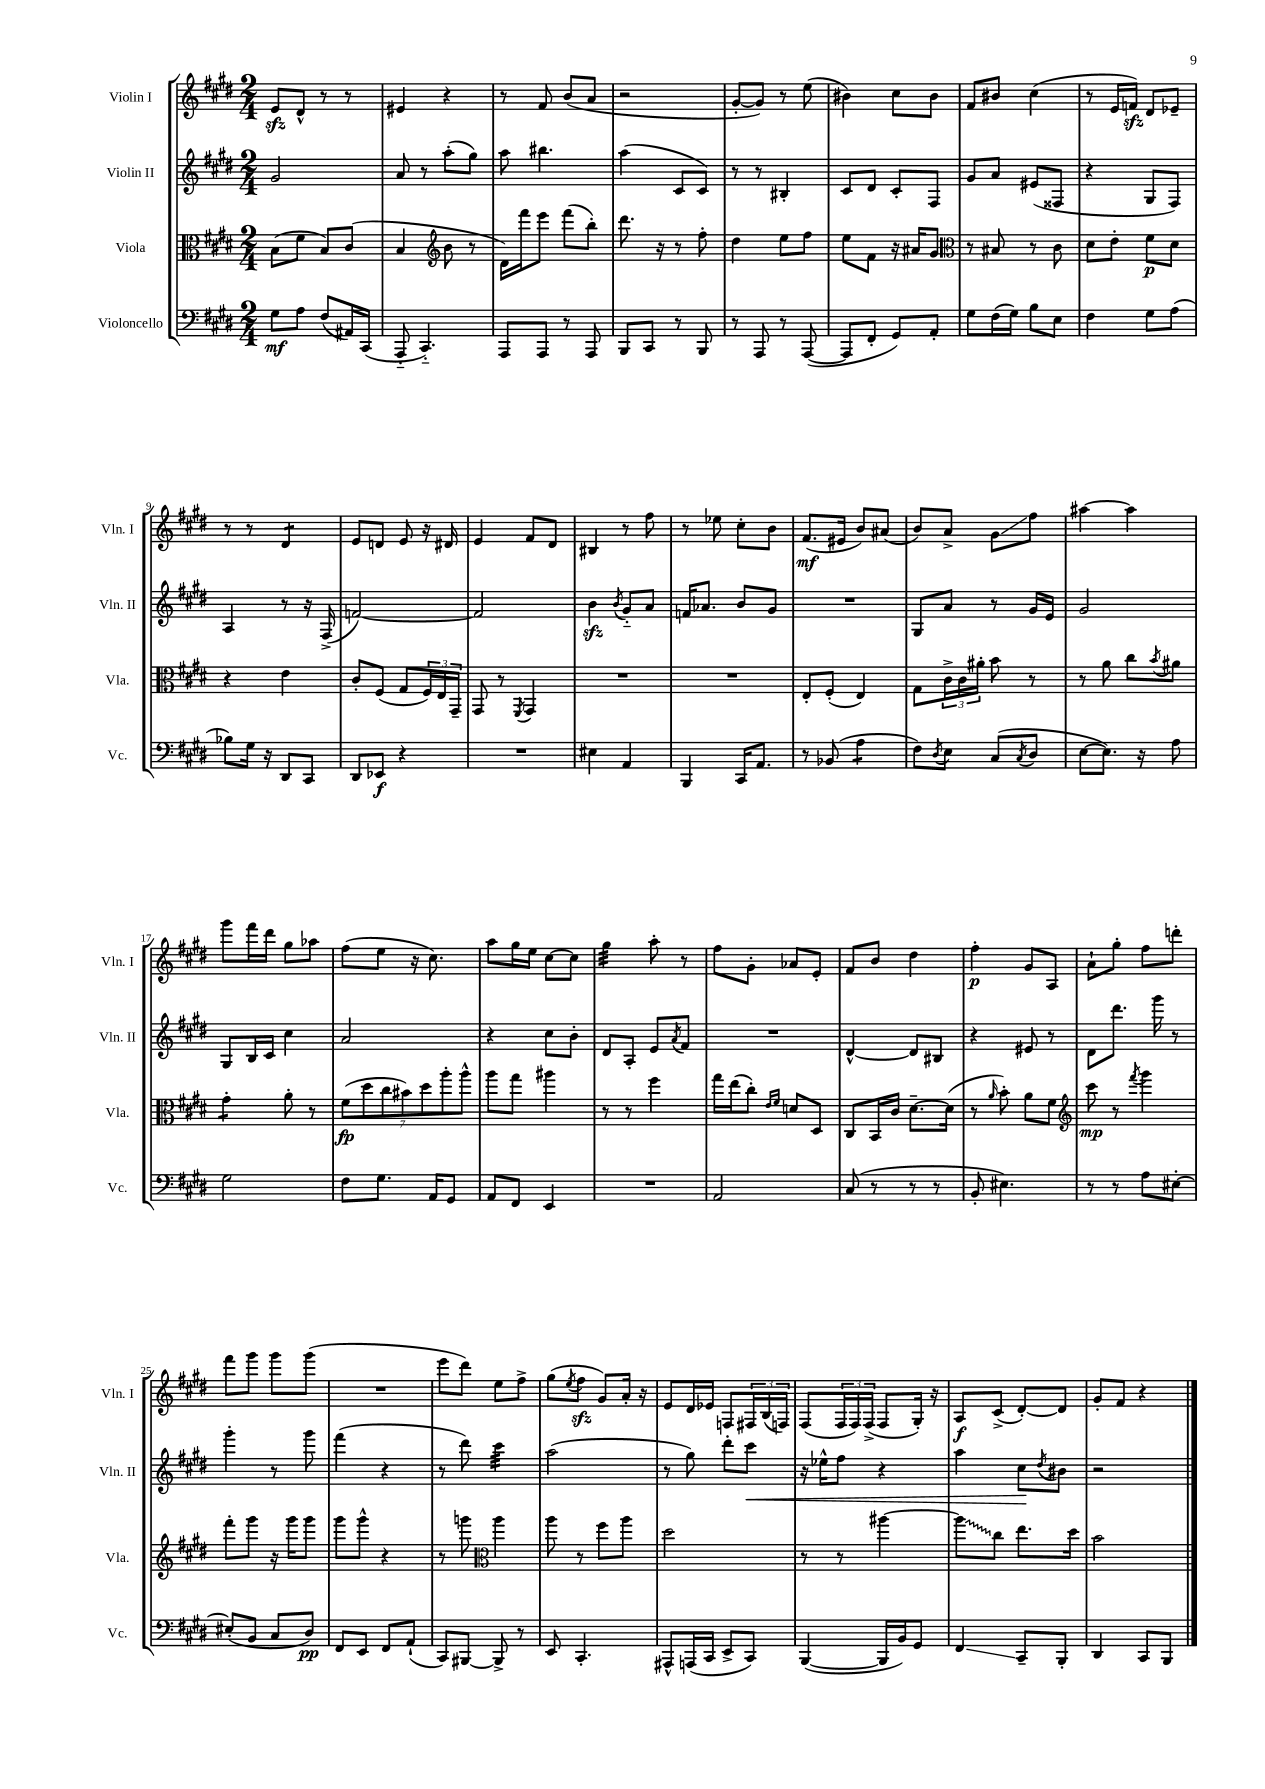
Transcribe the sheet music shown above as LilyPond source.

<<
\new StaffGroup <<
\new Staff = "s0" \with { instrumentName = "Violin I" shortInstrumentName = "Vln. I" } {
    \clef treble \key e \major \numericTimeSignature \time 2/4
    e'8\sfz dis'8-^ r8 r8 |
    eis'4 r4 |
    r8 fis'8 b'8( a'8 |
    r2 |
    gis'8~-. gis'8) r8 e''8( |
    bis'4) cis''8 bis'8 |
    fis'8 bis'8 cis''4( |
    r8 e'16 f'16\sfz) dis'8 ees'8-- |
    r8 r8 dis'4:8 |
    e'8 d'8 e'8 r16 dis'16 |
    e'4 fis'8 dis'8 |
    bis4 r8 fis''8 |
    r8 ees''8 cis''8-. b'8 |
    fis'8.\mf( eis'16 b'8) ais'8( |
    b'8) a'8-> gis'8\glissando fis''8 |
    ais''4~ ais''4 |
    gis'''8 fis'''16 dis'''16 gis''8 aes''8 |
    fis''8( e''8 r16 cis''8.) |
    a''8 gis''16 e''16 cis''8~ cis''8 |
    gis''4:32 a''8-. r8 |
    fis''8 gis'8-. aes'8 e'8-. |
    fis'8 b'8 dis''4 |
    fis''4-.\p gis'8 a8 |
    a'8-! gis''8-. fis''8 d'''8-. |
    fis'''8 gis'''8 gis'''8 gis'''8( |
    R2 |
    e'''8 dis'''8) e''8 fis''8-> |
    gis''8( \acciaccatura { e''8 } fis''8\sfz gis'8) a'16-. r16 |
    e'8 dis'16 ees'16 f8 \tuplet 3/2 { fis16 b16( f16) } |
    fis8( \tuplet 3/2 { fis16 fis16) fis16->( } fis8 gis16-.) r16 |
    a8\f cis'8->( dis'8~-.) dis'8 |
    gis'8-. fis'8 r4 \bar "|." |
}
\new Staff = "s1" \with { instrumentName = "Violin II" shortInstrumentName = "Vln. II" } {
    \clef treble \key e \major \numericTimeSignature \time 2/4
    gis'2 |
    a'8 r8 a''8-.( gis''8) |
    a''8 bis''4. |
    a''4( cis'8 cis'8) |
    r8 r8 bis4-. |
    cis'8 dis'8 cis'8-. fis8 |
    gis'8 a'8 eis'8( fisis8 |
    r4 gis8 fis8) |
    a4 r8 r16 fis16->( |
    f'2~) |
    f'2 |
    b'4\sfz \acciaccatura { b'8 } gis'8-_ a'8 |
    f'16 aes'8. b'8 gis'8 |
    R2 |
    gis8 a'8 r8 gis'16 e'16 |
    gis'2 |
    gis8 b16 cis'16 cis''4 |
    a'2 |
    r4 cis''8 b'8-. |
    dis'8 a8-. e'8 \acciaccatura { a'8 } fis'8 |
    R2 |
    dis'4~-^ dis'8 bis8 |
    r4 eis'8 r8 |
    dis'8 dis'''8. gis'''16 r8 |
    gis'''4-. r8 gis'''8 |
    fis'''4( r4 |
    r8 dis'''8) cis'''4:32 |
    a''2( |
    r8 gis''8) dis'''8-. cis'''8\< |
    r16 ees''16-^ fis''8 r4 |
    a''4 cis''8\! \acciaccatura { dis''8 } bis'8 |
    r2 \bar "|." |
}
\new Staff = "s2" \with { instrumentName = "Viola" shortInstrumentName = "Vla." } {
    \clef alto \key e \major \numericTimeSignature \time 2/4
    b8( fis'8 b8) cis'8( |
    b4 \clef treble b'8 r8 |
    dis'16) fis'''16 e'''8 fis'''8( b''8-.) |
    dis'''8. r16 r8 fis''8-. |
    dis''4 e''8 fis''8 |
    e''8 fis'8 r16 ais'16 gis'8 |
    \clef alto r8 bis8 r8 cis'8 |
    dis'8 e'8-. fis'8\p dis'8 |
    r4 e'4 |
    cis'8-. fis8( gis8 \tuplet 3/2 { fis16) e16 gis,16-- } |
    gis,8 r8 \acciaccatura { fis,8 } gis,4 |
    R2 |
    R2 |
    e8-. fis8-.( e4) |
    gis8 \tuplet 3/2 { cis'16-> cis'16 ais'16-. } b'8 r8 |
    r8 a'8 cis''8 \acciaccatura { b'8 } ais'8 |
    gis'4:8-. a'8-. r8 |
    \tuplet 7/4 { fis'8\fp( dis''8 cis''8 bis'8) dis''8 a''8-. a''8-^ } |
    a''8 gis''8 ais''4 |
    r8 r8 fis''4 |
    gis''16 e''16( cis''8-.) \grace { e'16 fis'16 } d'8 dis8 |
    cis8 b,16 cis'16 dis'8.~-- dis'16( |
    r8 \grace { a'16 } b'8-.) a'8 fis'8 |
    \clef treble cis'''8\mp r8 \acciaccatura { fis'''8 } gis'''4 |
    fis'''8-. gis'''8 r16 gis'''16 gis'''8 |
    gis'''8 gis'''8-^ r4 |
    r8 g'''8 \clef alto a''4 |
    a''8 r8 fis''8 a''8 |
    dis''2 |
    r8 r8 ais''4~ |
    \once \override Glissando.style = #'zigzag ais''8\glissando cis''8 e''8. dis''16 |
    b'2 \bar "|." |
}
\new Staff = "s3" \with { instrumentName = "Violoncello" shortInstrumentName = "Vc." } {
    \clef bass \key e \major \numericTimeSignature \time 2/4
    gis8\mf a8 fis8( ais,16) cis,16( |
    a,,8-_ cis,4.-_) |
    a,,8 a,,8 r8 a,,8 |
    b,,8 cis,8 r8 b,,8 |
    r8 a,,8 r8 a,,8~( |
    a,,8 fis,8-. gis,8) a,8-. |
    gis8 fis16( gis16) b8 e8 |
    fis4 gis8 a8( |
    bes8) gis16 r16 dis,8 cis,8 |
    dis,8 ees,8\f r4 |
    R2 |
    eis4 a,4 |
    b,,4 cis,16 a,8. |
    r8 bes,8( a4:8 |
    fis8) \acciaccatura { dis8 } e8 cis8( \acciaccatura { cis8 } dis8 |
    e8~ e8.) r16 a8 |
    gis2 |
    fis8 gis8. a,16 gis,8 |
    a,8 fis,8 e,4 |
    R2 |
    a,2 |
    cis8( r8 r8 r8 |
    b,8-. eis4.) |
    r8 r8 a8 eis8~-. |
    eis8-.( b,8 cis8 dis8\pp) |
    fis,8 e,8 fis,8 a,8-!( |
    cis,8) bis,,8~ bis,,8-> r8 |
    e,8 cis,4.-. |
    ais,,8-^ a,,16( cis,16 e,8-> cis,8) |
    b,,4~( b,,16 b,16) gis,8 |
    fis,4\glissando cis,8-- b,,8-. |
    dis,4 cis,8 b,,8 \bar "|." |
}
>>
>>
